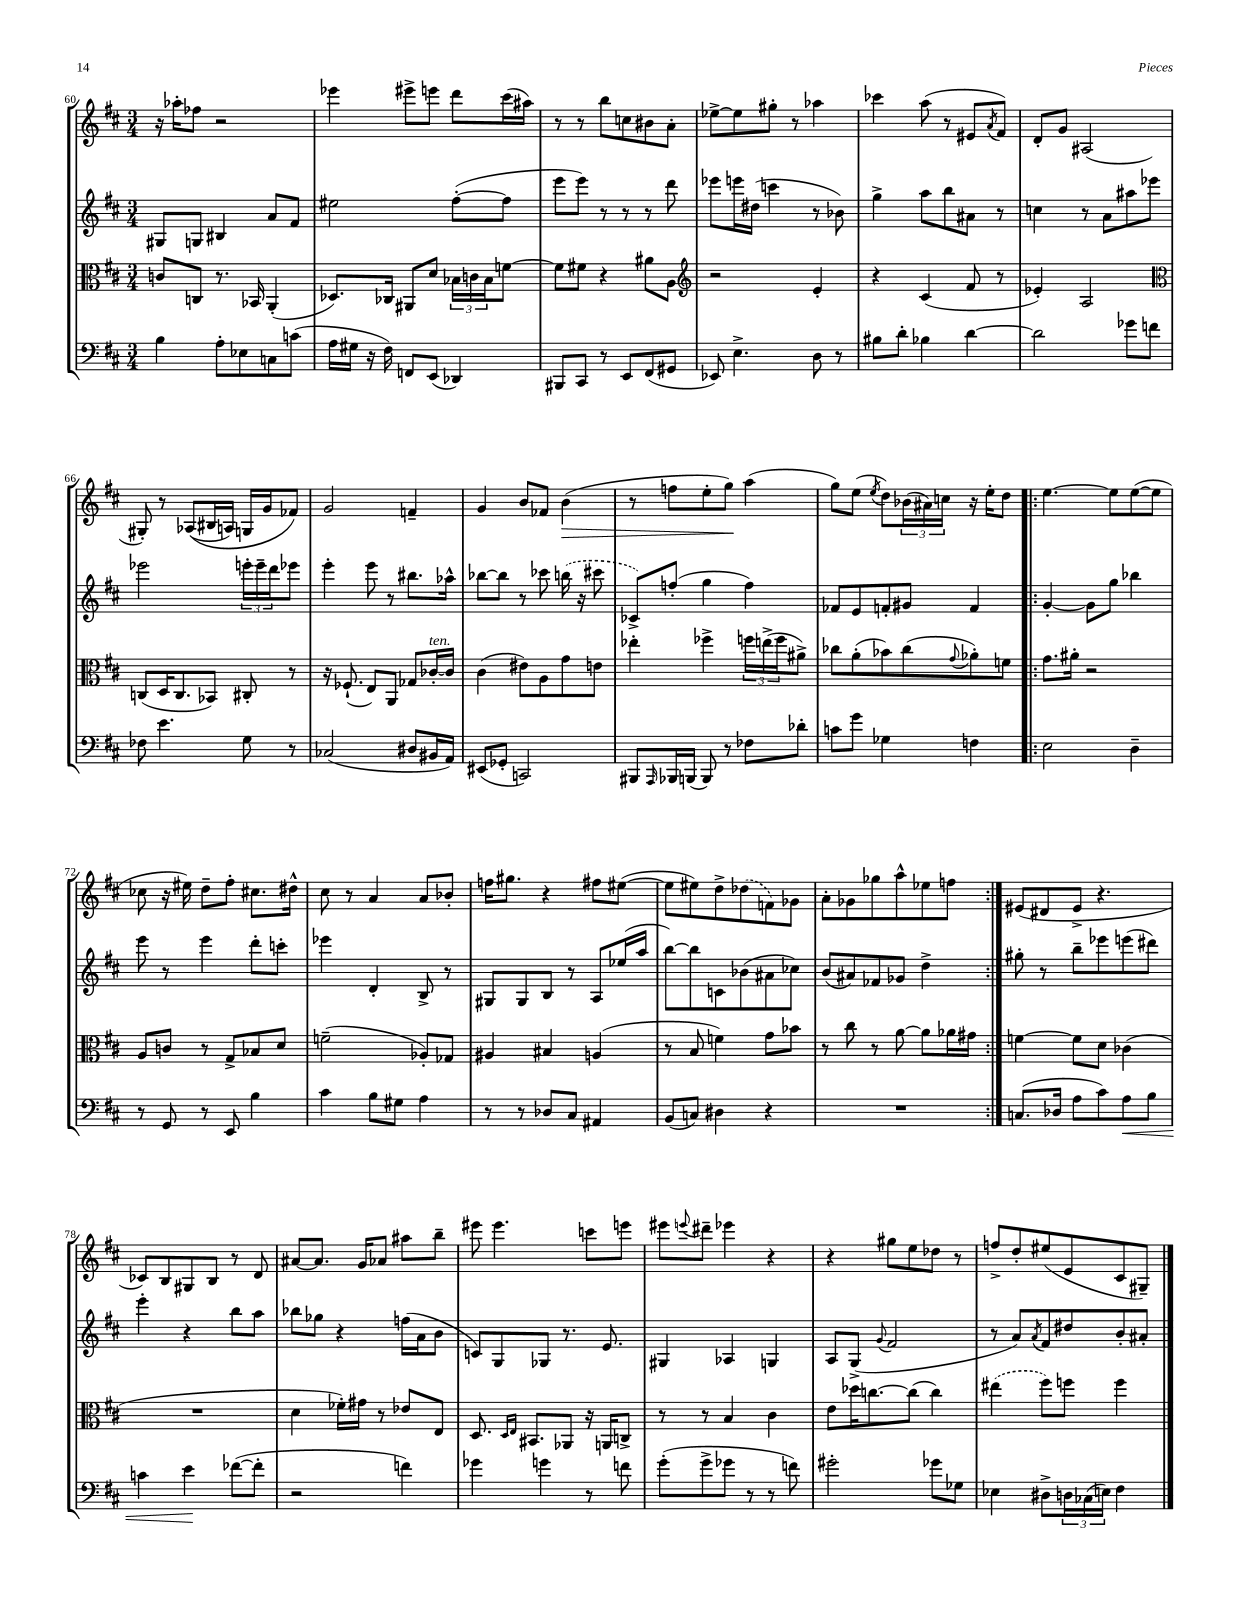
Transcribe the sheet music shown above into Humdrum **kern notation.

**kern	**kern	**kern	**kern
*staff4	*staff3	*staff2	*staff1
*clefF4	*clefC3	*clefG2	*clefG2
*k[f#c#]	*k[f#c#]	*k[f#c#]	*k[f#c#]
*M3/4	*M3/4	*M3/4	*M3/4
4B	8c	8G#	16r
.	.	.	16aa-'
.	8C	8G	8ff-
8A'	8.r	4B#	2r
8E-	.	.	.
.	16BB-	.	.
8C	(4AA'	8a	.
(8c	.	8f#	.
=	=	=	=
16A	8.D-)	2ee#	4eee-
16G#	.	.	.
16r	.	.	.
16F#)	16C-	.	.
8FF	8AA#	.	8eee#^
(8EE	8d	.	8eee
4DD-)	24B-	([8ff#'	8ddd
.	24c	.	.
.	24B-	.	.
.	[8f	8ff#]	(16ccc#
.	.	.	16aa#)
=	=	=	=
8BBB#	8f]	8eee	8r
8CC#	8f#	8eee)	8r
8r	4r	8r	8bb
8EE	.	8r	8cc
(8FF#	8a#	8r	8b#
8GG#	8A	8ddd	8a'
=	=	=	=
*	*clefG2	*	*
8EE-)	2r	8eee-	[8ee-^
4.E^	.	16eee	8ee-]
.	.	(16dd#	.
.	.	4ccc	8gg#'
.	.	.	8r
8D	4e'	8r	4aa-
8r	.	8b-)	.
=	=	=	=
8B#	4r	4gg^	4ccc-
8d'	.	.	.
4B-	(4c#	8aa	(8aa
.	.	8bb	8r
[4d	8f#	8a#	8e#
.	.	.	8qa
.	8r	8r	8f#)
=	=	=	=
2d]	4e-')	4cc	8d'
.	.	.	8g
.	2A	8r	(2A#
.	.	8a	.
8g-	.	8aa#	.
8f	.	8eee-	.
=	=	=	=
*	*clefC3	*	*
8F-	(8C	2eee-	8G#')
4.e	16D	.	8r
.	8.C	.	.
.	.	.	&((8A-
.	8BB-)	.	16B#
.	.	.	16A)
8G	8C#'	24eee'	16G
.	.	24eee~	.
.	.	.	16g
.	.	24ddd	.
8r	8r	8eee-	8f-&)
=	=	=	=
(2C-	16r	4eee'	2g
.	(8.F-`	.	.
.	8E)	8eee	.
.	8AA	8r	.
8D#	8G-	8.bb#	4f~
16BB#	[16c-'	.	.
16AA)	16c-]	16aa-^^	.
=	=	=	=
(8EE#	(4c#	[8bb-	4g
8GG-'	.	8bb-]	.
2CC)	8e#)	8r	8b
.	8A	8ccc-	8f-
.	8g	(16bb	(4b
.	.	16r	.
.	8e	8ccc#	.
=	=	=	=
8BBB#	4ee-'	8c-^)	8r
16qqAAA	.	.	.
16BBB-	.	(8ff'	8ff
(16BBB	.	.	.
8BBB)	4ff-^	4gg	8ee'
8r	.	.	8gg)
8F-	24ff	4ff)	(4aa
.	(24ee^	.	.
.	24ff	.	.
8d-'	8a#^)	.	.
=	=	=	=
8c	8cc-	8f-	8gg)
8g	(8a'	8e	(8ee
.	.	.	8qee
4G-	8b-)	8f'	8dd)
.	(8cc-	8g#	(24b-
.	.	.	24a#)
.	.	.	24cc
.	8qqg	.	.
4F	8a-')	4f	16r
.	.	.	16ee'
.	8f	.	8dd
=!|:	=!|:	=!|:	=!|:
2E	8.g	[4g'	[4.ee
.	16a#'	.	.
.	2r	8g]	.
.	.	8gg	8ee]
4D~	.	4bb-	([8ee
.	.	.	8ee]
=	=	=	=
8r	8A	8eee	8cc-
8GG	8c	8r	16r
.	.	.	16ee#)
8r	8r	4eee	8dd~
8EE	8G^	.	8ff#'
4B	8B-	8ddd'	8.cc#
.	8d	8ccc'	.
.	.	.	16dd#^^
=	=	=	=
4c#	(2f~	4eee-	8cc#
.	.	.	8r
8B	.	4d'	4a
8G#	.	.	.
4A	8A-')	8B^	8a
.	8G-	8r	8b-'
=	=	=	=
8r	4A#	8G#	16ff
.	.	.	8.gg#
8r	.	8G#	.
8D-	4B#	8B	4r
8C#	.	8r	.
4AA#	(4A	8A	8ff#
.	.	(16ee-	([8ee#
.	.	16aa	.
=	=	=	=
(8BB	8r	[8bb)	8ee#]
8C)	8B	8bb]	8ee#)
4D#	4f)	8c	8dd^
.	.	(8b-	(8dd-
4r	8g	8a#	8f)
.	8b-	8cc-)	8g-
=	=	=	=
2.r	8r	(8b	8a'
.	8cc#	8a#)	8g-
.	8r	8f-	8gg-
.	[8a	8g-	8aa^^
.	8a]	4dd^	8ee-
.	16a-	.	8ff
.	16g#	.	.
=:|!	=:|!	=:|!	=:|!
(8.C	[4f	8gg#'	(8e#
.	.	8r	8d#
16D-	.	.	.
8A	8f]	8bb~	8e#^
8c#)	8d	8eee-	4.r
8A	(4c-	(8eee	.
8B	.	8ddd#)	.
=	=	=	=
4c	2.r	4eee'	8c-)
.	.	.	8B
4e	.	4r	8G#
.	.	.	8B
([8f-	.	8bb	8r
8f-']	.	8aa	8d
=	=	=	=
2r	4d	8bb-	[8a#
.	.	8gg-	8.a#]
.	16f-')	4r	.
.	16g#	.	16g
.	8r	.	8a-
4f)	8e-	(16ff	8aa#
.	.	16a	.
.	8E	8b	8bb~
=	=	=	=
4g-	8.D	8c)	8eee#
.	.	8G	4.eee#
.	16qqD	.	.
.	16qqE	.	.
.	8.BB#	.	.
4g	.	8G-	.
.	8AA-	8.r	.
8r	16r	.	8ccc
.	16AA	8.e	.
8f	8C^	.	8eee
=	=	=	=
(8g'	8r	4G#	8eee#
.	.	.	8qqeee
8g^	8r	.	8ddd#~
8g-	4B	4A-	4eee-
8r	.	.	.
8r	4c#	4G	4r
8f)	.	.	.
=	=	=	=
2g#'	8e	8A	4r
.	16dd-	(8G^	.
.	[8.cc	.	.
.	.	8qqg	.
.	.	2f#	8gg#
.	(8cc]	.	8ee
8g-	4cc)	.	8dd-
8G-	.	.	8r
=	=	=	=
4E-	(4ee#	8r	8ff^
.	.	8a)	8dd'
.	.	8qa	.
8D#^	8ff#)	8f#	(8ee#
24D	8ff	8dd#	8e
(24C-	.	.	.
24E)	.	.	.
4F#	4ff	8b'	8c#
.	.	8a#'	8G#~)
==	==	==	==
*-	*-	*-	*-
